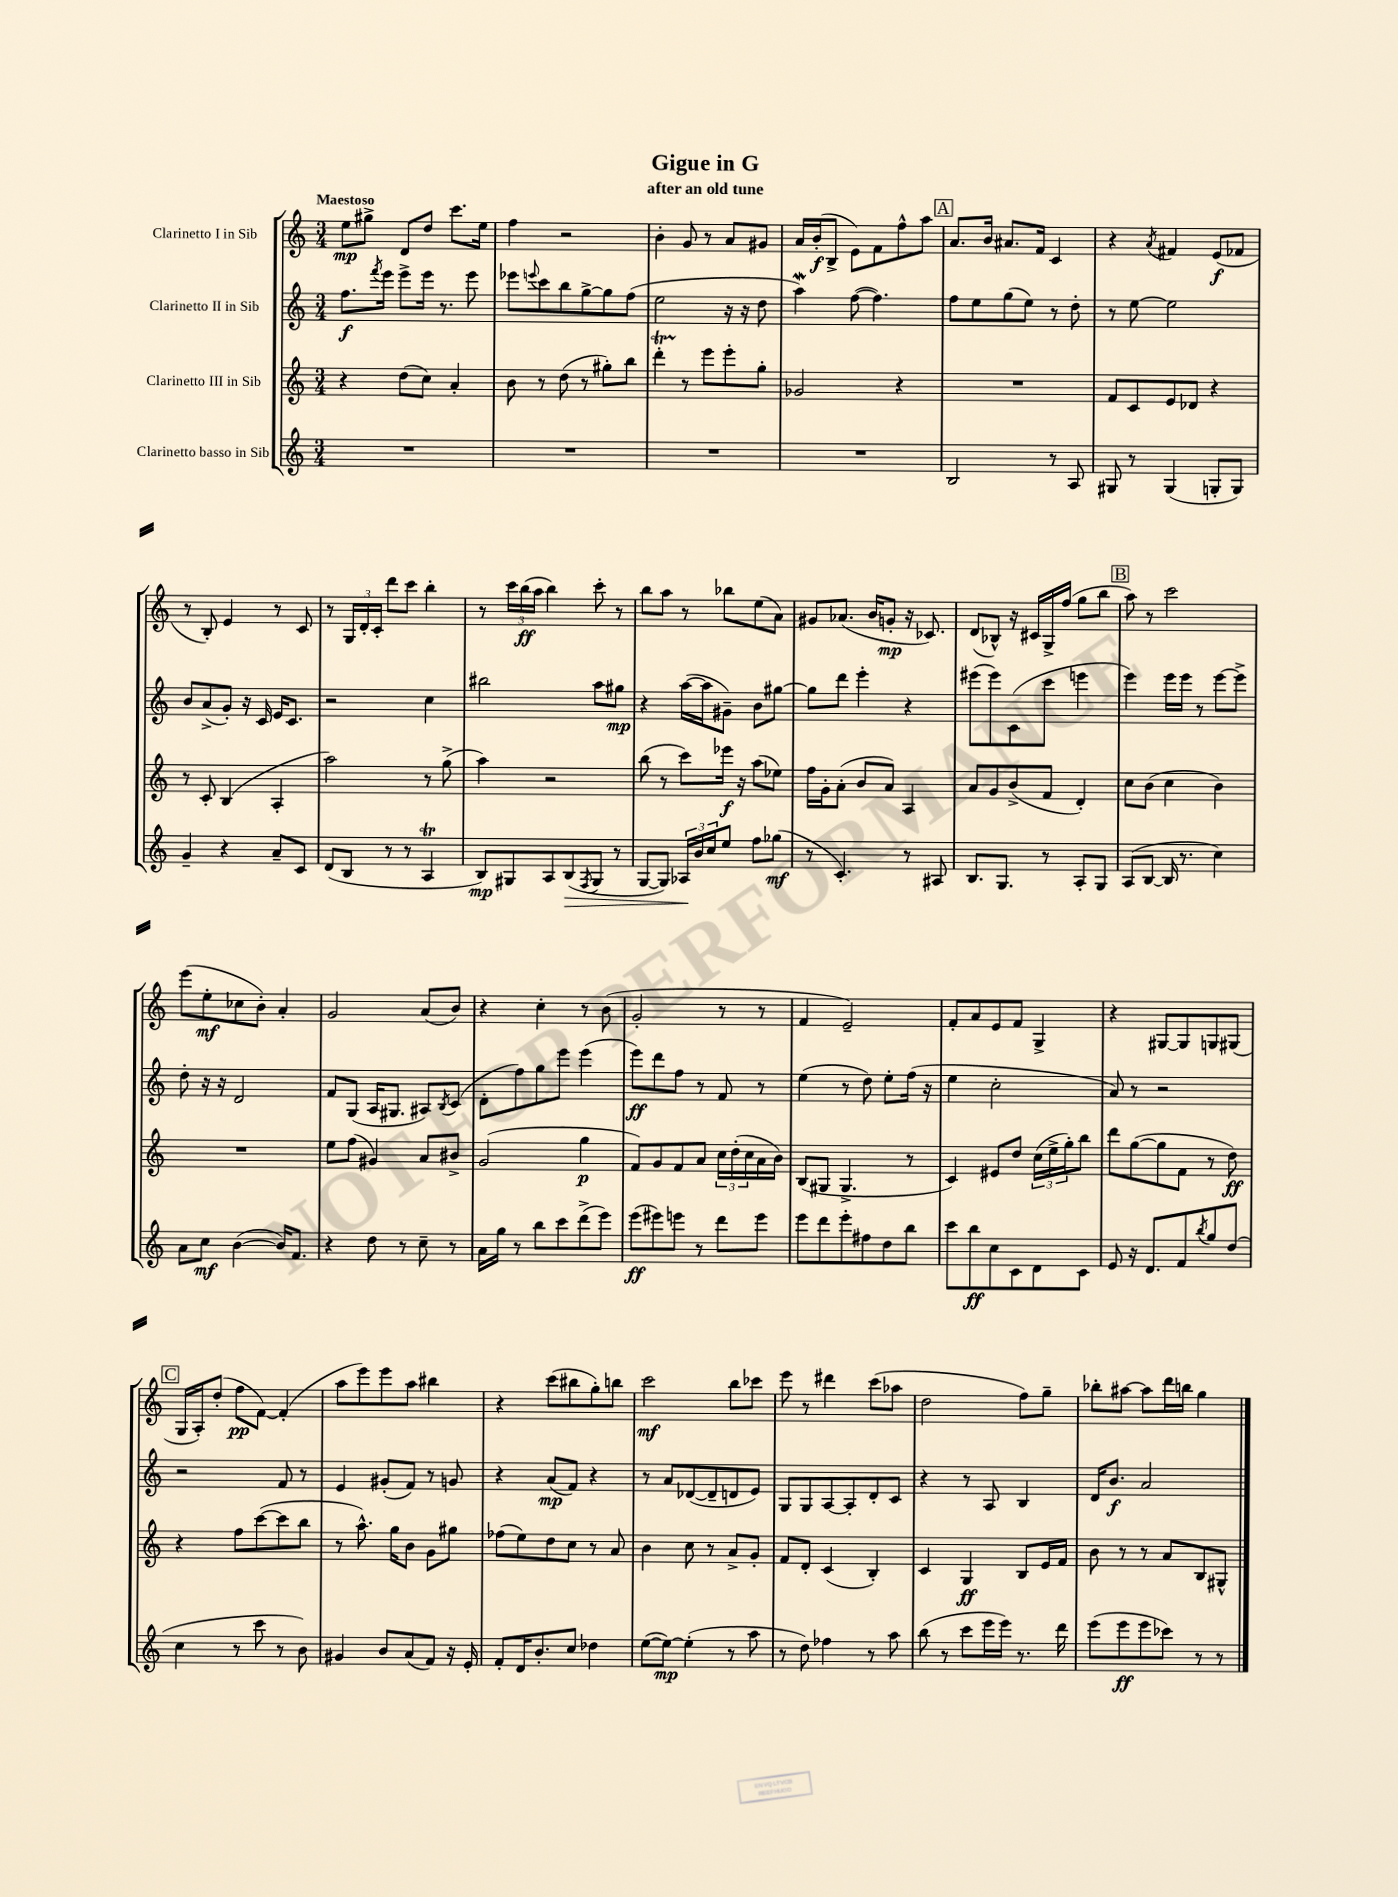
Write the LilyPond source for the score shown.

\header { title = "Gigue in G" subtitle = "after an old tune" }
<<
\new StaffGroup <<
\new Staff = "s0" \with { instrumentName = "Clarinetto I in Sib" } {
    \clef treble \key c \major \numericTimeSignature \time 3/4 \tempo "Maestoso"
    e''8\mp gis''8-> d'8 d''8 c'''8. e''16 |
    f''4 r2 |
    b'4-. g'8 r8 a'8 gis'8 |
    a'16 b'16-.\f( b8-> e'8) f'8 f''8-^ a''8 |
    \mark \markup { \box "A" } a'8. b'16 ais'8. f'16 c'4 |
    r4 \acciaccatura { a'8 } fis'4 e'8\f( fes'8 |
    r8 b8-.) e'4 r8 c'8 |
    r8 \tuplet 3/2 { g16 d'16-. c'16-. } d'''8 c'''8 b''4-. |
    r8 \tuplet 3/2 { c'''16 b''16\ff( a''16 } b''4) c'''8-. r8 |
    b''8 a''8 r8 bes''8 e''8( a'8) |
    gis'8 aes'8.( b'16 g'8-.\mp r16 ces'8.) |
    d'8( bes8-^) r16 cis'16 g16-> f''16( g''8 b''8 |
    \mark \markup { \box "B" } a''8) r8 c'''2 |
    e'''8( e''8-.\mf ces''8 b'8-.) a'4-. |
    g'2 a'8( b'8) |
    r4 c''4-. r8 b'8( |
    g'2-. r8 r8 |
    f'4 e'2--) |
    f'8-. a'8 e'8 f'8 g4-> |
    r4 gis8~ gis8 g8 gis8( |
    \mark \markup { \box "C" } g16 a16-.) d''8-.( f''8\pp f'8~) f'4-.( |
    a''8 e'''8) e'''8 a''8 bis''4 |
    r4 c'''8( bis''8 g''8-.) b''8 |
    c'''2\mf b''8 ces'''8 |
    e'''8 r8 dis'''4 c'''8( aes''8 |
    d''2 f''8) g''8-- |
    bes''8-. ais''8~ ais''8 d'''16 b''16 g''4 \bar "|." |
}
\new Staff = "s1" \with { instrumentName = "Clarinetto II in Sib" } {
    \clef treble \key c \major \numericTimeSignature \time 3/4
    f''8.\f \acciaccatura { f'''8 } e'''16 e'''8-> e'''16 r8. e'''8 |
    ees'''8 \appoggiatura { e'''8 } c'''8 b''8 g''8~-> g''8 f''8( |
    e''2 r16 r16 d''8 |
    a''4\mordent) f''8~( f''4.) |
    \mark \markup { \box "A" } f''8 e''8 g''8( e''8) r8 d''8-. |
    r8 e''8~ e''2 |
    b'8 a'8->( g'8-.) r16 c'16 e'16 c'8. |
    r2 c''4 |
    bis''2 a''8 gis''8\mp |
    r4 a''16~( a''16 gis'8--) b'8 gis''8~ |
    gis''8 d'''8 e'''4-. r4 |
    eis'''8( eis'''8) c'8( c'''8 e'''4 |
    \mark \markup { \box "B" } e'''4) e'''16 e'''16 r8 e'''8~ e'''8-> |
    d''8-. r16 r16 d'2 |
    f'8 g8( a16 gis8. ais8) \acciaccatura { b8 } c'8( |
    d'8-. f''8) g''8 e'''8 e'''4( |
    e'''8\ff) d'''8 f''8 r8 f'8 r8 |
    e''4( r8 d''8) e''8-. f''16( r16 |
    e''4 c''2-. |
    a'8) r8 r2 |
    \mark \markup { \box "C" } r2 f'8 r8 |
    e'4 gis'8-.( f'8) r8 g'8 |
    r4 a'8\mp( f'8) r4 |
    r8 a'8 des'8~( des'8-- d'8 e'8) |
    g8 g8 a8~ a8-. d'8-. c'8 |
    r4 r8 a8 b4 |
    d'16 b'8.\f a'2 \bar "|." |
}
\new Staff = "s2" \with { instrumentName = "Clarinetto III in Sib" } {
    \clef treble \key c \major \numericTimeSignature \time 3/4
    r4 d''8( c''8) a'4-. |
    b'8 r8 d''8( r8 gis''8-.) b''8 |
    d'''4-.\startTrillSpan r8\stopTrillSpan e'''8 e'''8-. g''8-. |
    ges'2 r4 |
    \mark \markup { \box "A" } R2. |
    f'8 c'8 e'8 des'8 r4 |
    r8 c'8-. b4( a4-. |
    a''2) r8 g''8->( |
    a''4) r2 |
    b''8( r8 c'''8) ees'''16\f r16 a''8( ees''8) |
    f''16 g'16-. a'8-.( b'8 a'8) a4 |
    a'8 g'8 b'8->( f'8 d'4-.) |
    \mark \markup { \box "B" } c''8 b'8( c''4 b'4) |
    R2. |
    e''8 f''8( gis'4) a'8 bis'8-> |
    g'2( g''4\p |
    f'8) g'8 f'8 a'8 \tuplet 3/2 { c''16 d''16-.( c''16 } a'16 b'16) |
    b8( gis8 gis4.-> r8 |
    c'4) eis'8 d''8 \tuplet 3/2 { c''16( e''16-> g''16-.) } b''8 |
    d'''8 g''8~( g''8 f'8 r8 d''8\ff) |
    \mark \markup { \box "C" } r4 f''8 c'''8~( c'''8 b''8 |
    r8 a''8.-^) g''16 b'8 g'8 gis''8 |
    fes''8( e''8) d''8 c''8 r8 a'8 |
    b'4 c''8 r8 a'8-> g'8-. |
    f'8 d'8-. c'4( b4-.) |
    c'4 g4\ff b8 e'16 f'16 |
    b'8 r8 r8 a'8 b8 gis8-^ \bar "|." |
}
\new Staff = "s3" \with { instrumentName = "Clarinetto basso in Sib" } {
    \clef treble \key c \major \numericTimeSignature \time 3/4
    R2. |
    R2. |
    R2. |
    R2. |
    \mark \markup { \box "A" } b2 r8 a8 |
    gis8 r8 gis4( g8-. g8) |
    g'4-- r4 a'8-- c'8 |
    d'8( b8 r8 r8 a4\trill |
    b8\mp) gis8 a8 b8\>( \acciaccatura { f8 } gis8 r8 |
    g8~ g8) \tuplet 3/2 { aes16\! b'16 c''16 } e''8 f''8 ges''8\mf( |
    r8 c'4.-.) r8 ais8 |
    b8. g8. r8 a8-. g8 |
    \mark \markup { \box "B" } a8( b8~ b16 r8. c''4) |
    a'8 c''8\mf b'4~( b'16) f'8. |
    r4 d''8 r8 c''8-- r8 |
    a'16 g''16 r8 b''8 c'''8 d'''8->( e'''8) |
    e'''8\ff( eis'''8) e'''8 r8 d'''8 e'''8 |
    e'''8 d'''8 e'''8-. fis''8 d''8 b''8 |
    c'''8 b''8\ff c''8 c'8 d'8 c'8 |
    e'8 r16 d'8. f'8 \acciaccatura { b''8 } g''8 d''8( |
    \mark \markup { \box "C" } c''4 r8 c'''8 r8 b'8) |
    gis'4 b'8 a'8( f'8) r16 e'16-. |
    f'8-. d'16 b'8.-. c''8 des''4 |
    e''8~( e''8~\mp) e''4-.( r8 a''8 |
    r8 d''8) fes''4 r8 a''8 |
    b''8( r8 c'''8 e'''16 e'''16) r8. d'''16 |
    e'''8( e'''8\ff e'''8 ces'''8) r8 r8 \bar "|." |
}
>>
>>
\layout { \context { \Score \remove "Bar_number_engraver" } }
